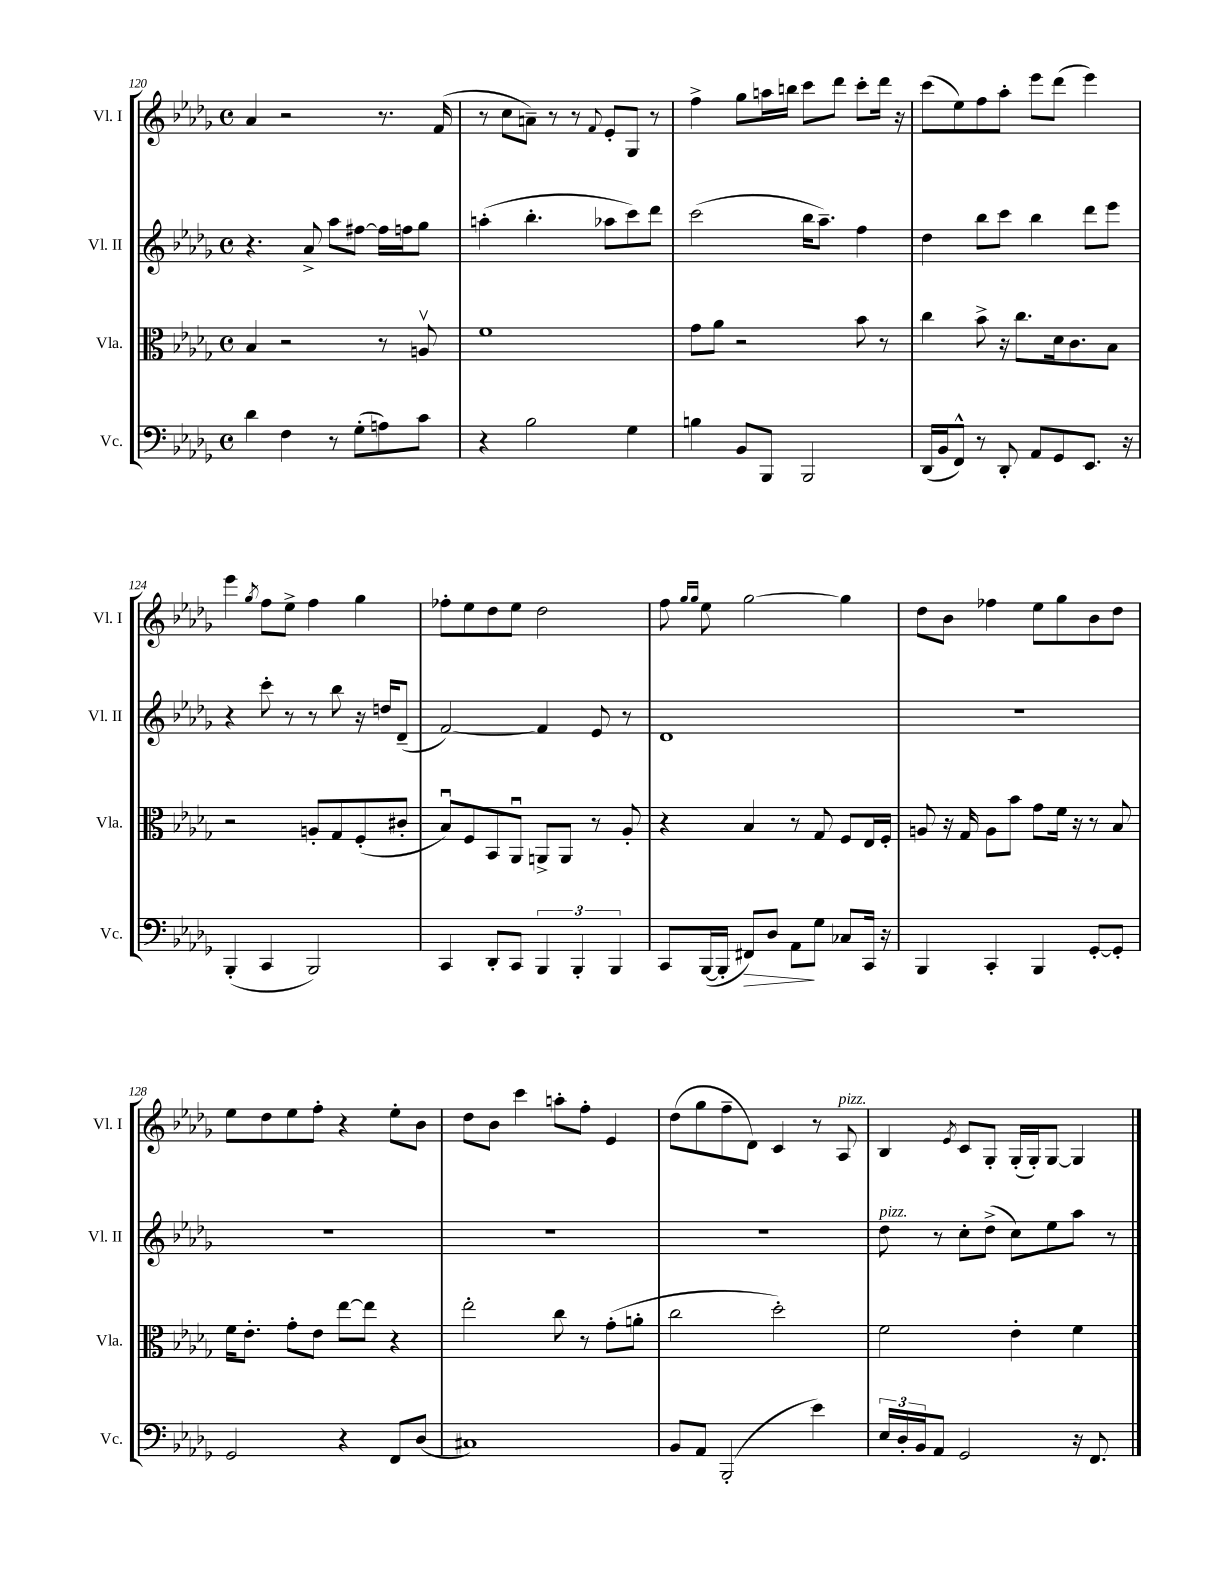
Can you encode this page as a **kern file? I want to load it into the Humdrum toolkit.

**kern	**dynam	**kern	**kern	**kern
*part4	*part4	*part3	*part2	*part1
*staff4	*staff4	*staff3	*staff2	*staff1
*I"Vc.	*	*I"Vla.	*I"Vl. II	*I"Vl. I
*I'Vc.	*	*I'Vla.	*I'Vl. II	*I'Vl. I
*clefF4	*	*clefC3	*clefG2	*clefG2
*k[b-e-a-d-g-]	*	*k[b-e-a-d-g-]	*k[b-e-a-d-g-]	*k[b-e-a-d-g-]
*M4/4	*	*M4/4	*M4/4	*M4/4
*met(c)	*	*met(c)	*met(c)	*met(c)
=120	=120	=120	=120	=120
4d-\	.	4B-/	4.r	4a-/
4F\	.	2r	.	2r
.	.	.	8a-^/	.
8r	.	.	8aa-\L	.
(8G-'\L	.	.	[8ff#X\J	.
8An\)	.	8r	16ff#\LL]	8.r
.	.	.	16ffn\J	.
8c\J	.	8Anv/	8gg-\J	.
.	.	.	.	(16f/
=121	=121	=121	=121	=121
4r	.	1f	(4aan'\	8r
.	.	.	.	8cc\L
2B-\	.	.	4.bb-'\	8an~\J)
.	.	.	.	8r
.	.	.	.	8r
.	.	.	.	8qqf/
.	.	.	8aa-X\L	8e-'/L
4G-\	.	.	8ccc\)	8G-/J
.	.	.	8ddd-\J	8r
=122	=122	=122	=122	=122
4Bn\	.	8g-\L	(2ccc\	4ff^\
.	.	8a-\J	.	.
8BB-/L	.	2r	.	8gg-\L
8BBB-/J	.	.	.	16aan\L
.	.	.	.	16bbn\JJ
2BBB-/	.	.	16bb-\KL	8ccc\L
.	.	.	8.aa-~\J)	.
.	.	.	.	8ddd-\J
.	.	8b-\	4ff\	8ccc'\L
.	.	8r	.	16ddd-\Jk
.	.	.	.	16r
=123	=123	=123	=123	=123
(16DD-/LL	.	4cc\	4dd-\	(8ccc\L
16BB-/J	.	.	.	.
8FF^^/J)	.	.	.	8ee-\)
8r	.	8b-^\	8bb-\L	8ff\
8DD-'/	.	16r	8ccc\J	8aa-'\J
.	.	8.cc\L	.	.
8AA-/L	.	.	4bb-\	8eee-\L
8GG-/	.	16d-\k	.	(8ddd-\J
.	.	8.c\	.	.
8.EE-/J	.	.	8ddd-\L	4eee-\)
.	.	8B-\J	8eee-\J	.
16r	.	.	.	.
!!LO:LB:g=z
=124	=124	=124	=124	=124
(4BBB-'/	.	2r	4r	4eee-\
.	.	.	.	8qgg-/
4CC/	.	.	8ccc'\	8ff\L
.	.	.	8r	8ee-^\J
2BBB-/)	.	8An'/L	8r	4ff\
.	.	8G-/	8bb-\	.
.	.	(8F'/	16r	4gg-\
.	.	.	16ddn/KL	.
.	.	8c#X'/J	(8d-~/J	.
=125	=125	=125	=125	=125
4CC/	.	8B-u/L)	[2f/)	8ff-X'\L
.	.	8F/	.	8ee-\
8DD-'/L	.	8BB-/	.	8dd-\
8CC/J	.	8AA-u/J	.	8ee-\J
6BBB-/	.	8AAn^/L	4f/]	2dd-\
.	.	8AA/J	.	.
6BBB-'/	.	.	.	.
.	.	8r	8e-/	.
6BBB-/	.	.	.	.
.	.	8A-'/	8r	.
=126	=126	=126	=126	=126
8CC/L	.	4r	1d-	8ff\
.	.	.	.	16qqgg-/LL
.	.	.	.	16qqgg-/JJ
([16BBB-/L	.	.	.	8ee-\
16BBB-'/JJ]	.	.	.	.
!	!LO:HP:b	!	!	!
8FF#X/L)	>	4B-/	.	[2gg-\
8D-/J	.	.	.	.
8AA-\L	.	8r	.	.
8G-\J	]	8G-/	.	.
8C-X/L	.	8F/L	.	4gg-\]
16CC/Jk	.	16E-/L	.	.
16r	.	16F'/JJ	.	.
=127	=127	=127	=127	=127
4BBB-/	.	8An/	1r	8dd-\L
.	.	16r	.	8b-\J
.	.	16G-/	.	.
4CC'/	.	8A\L	.	4ff-X\
.	.	8b-\J	.	.
4BBB-/	.	8g-\L	.	8ee-\L
.	.	16f\Jk	.	8gg-\
.	.	16r	.	.
[8GG-'/L	.	8r	.	8b-\
8GG-'/J]	.	8B-/	.	8dd-\J
!!LO:LB:g=z
=128	=128	=128	=128	=128
2GG-/	.	16f\KL	1r	8ee-\L
.	.	8.e-'\J	.	.
.	.	.	.	8dd-\
.	.	8g-'\L	.	8ee-\
.	.	8e-\J	.	8ff'\J
4r	.	[8ee-\L	.	4r
.	.	8ee-\J]	.	.
8FF/L	.	4r	.	8ee-'\L
(8D-/J	.	.	.	8b-\J
=129	=129	=129	=129	=129
1C#X)	.	2ee-'\	1r	8dd-\L
.	.	.	.	8b-\J
.	.	.	.	4ccc\
.	.	8cc\	.	8aan'\L
.	.	8r	.	8ff'\J
.	.	(8g-'\L	.	4e-/
.	.	8an'\J	.	.
=130	=130	=130	=130	=130
8BB-/L	.	2cc\	1r	(8dd-\L
8AA-/J	.	.	.	8gg-\
(2BBB-'/	.	.	.	8ff~\
.	.	.	.	8d-\J)
.	.	2dd-'\)	.	4c/
4e-\)	.	.	.	8r
!	!	!	!	!LO:TX:a:i:t=pizz.
.	.	.	.	8A-/
=131	=131	=131	=131	=131
!	!	!	!LO:TX:a:i:t=pizz.	!
24E-/LL	.	2f\	8dd-\	4B-/
24D-'/	.	.	.	.
24BB-/J	.	.	.	.
8AA-/J	.	.	8r	.
.	.	.	.	8qe-/
2GG-/	.	.	8cc'\L	8c/L
.	.	.	(8dd-^\J	8G-'/J
.	.	4e-'\	8cc\L)	(16G-'/LL
.	.	.	.	16G-'/J)
.	.	.	8ee-\	[8G-/J
16r	.	4f\	8aa-\J	4G-/]
8.FF/	.	.	.	.
.	.	.	8r	.
==	==	==	==	==
*-	*-	*-	*-	*-
